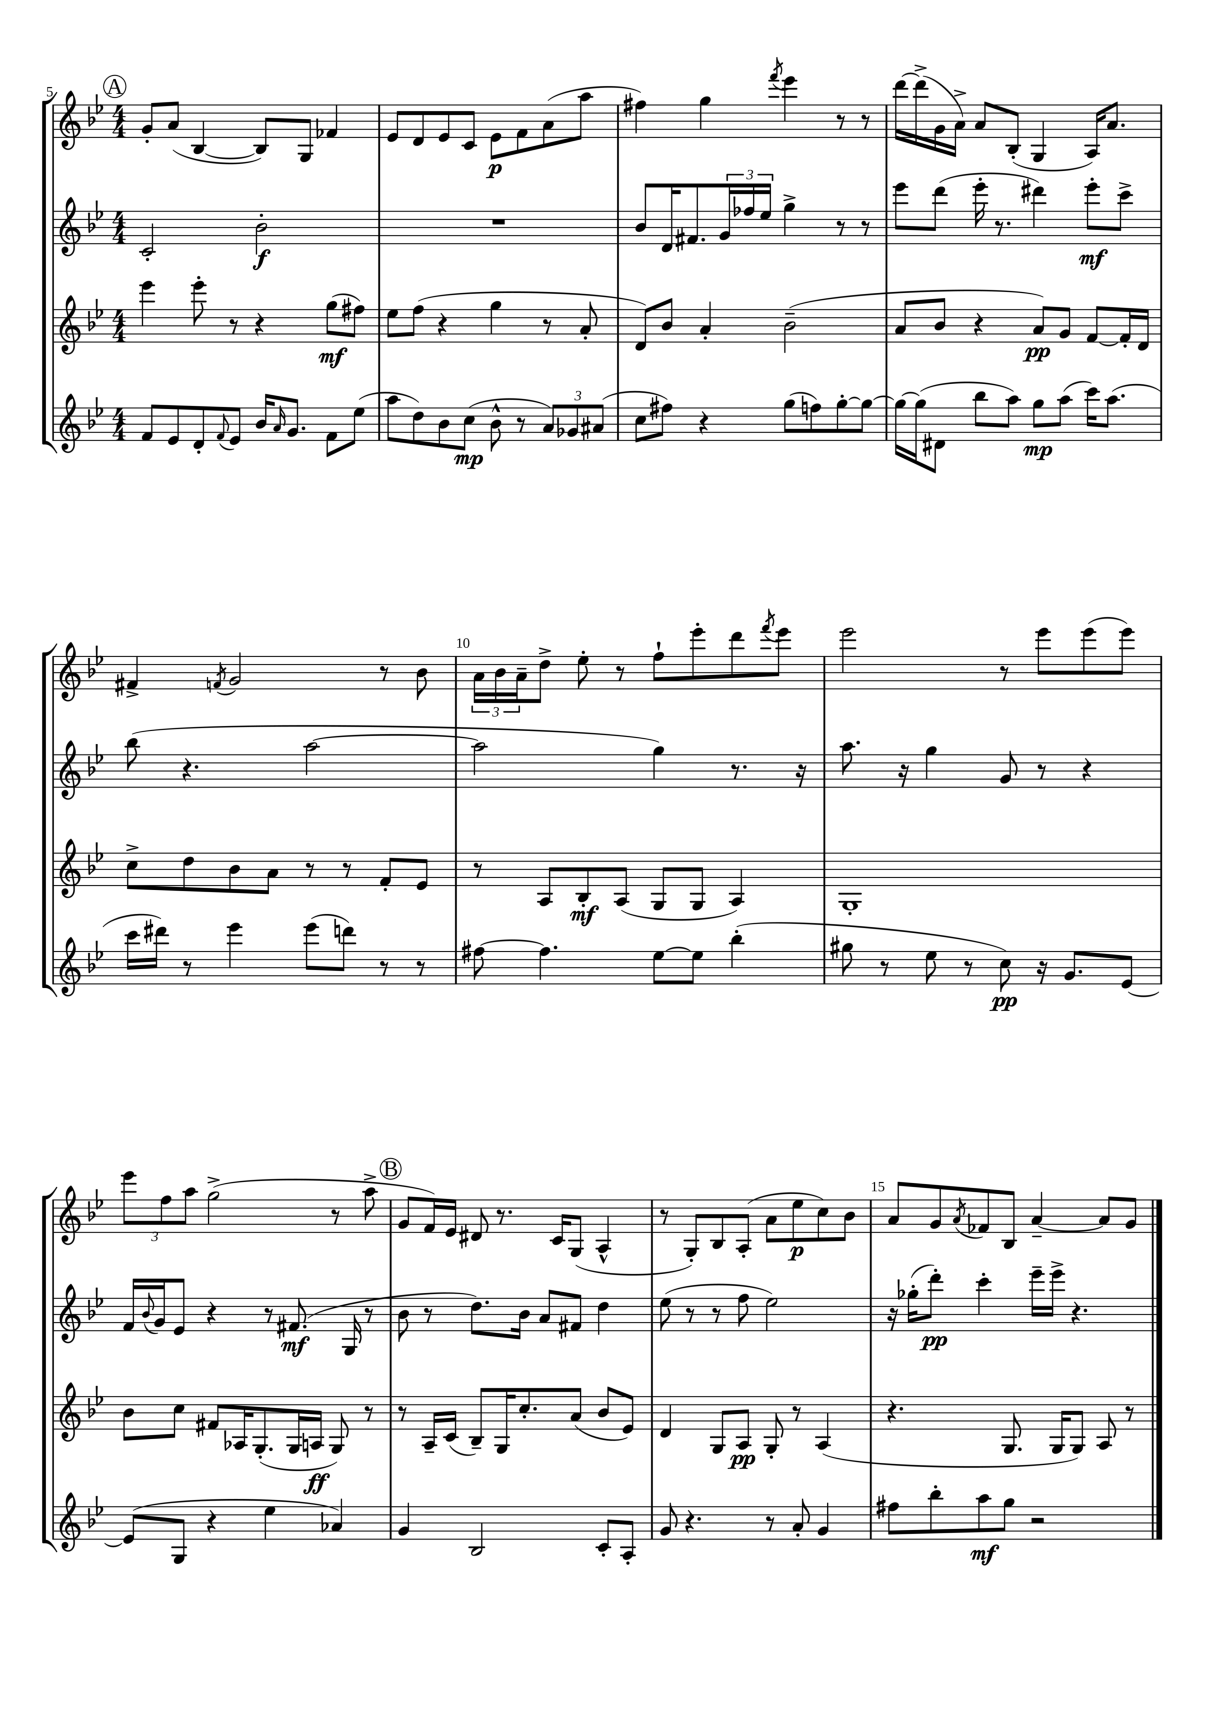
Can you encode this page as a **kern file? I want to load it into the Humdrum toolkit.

**kern	**kern	**kern	**kern
*staff4	*staff3	*staff2	*staff1
*clefG2	*clefG2	*clefG2	*clefG2
*k[b-e-]	*k[b-e-]	*k[b-e-]	*k[b-e-]
*M4/4	*M4/4	*M4/4	*M4/4
8f/L	4eee-\	2c'/	8g'/L
8e-/	.	.	(8a/J
8d'/	8eee-'\	.	[4B-/
8qqf/	.	.	.
8e-/J	8r	.	.
16b-/LK	4r	2b-'\	8B-/]L)
16qqa/	.	.	.
8.g/J	.	.	.
.	.	.	8G/J
8f\L	(8gg\L	.	4f-/
(8ee-\J	8ff#\J)	.	.
=	=	=	=
8aa\L	8ee-\L	1r	8e-/L
8dd\)	(8ff\J	.	8d/
8b-\	4r	.	8e-/
(8cc\J	.	.	8c/J
8b-^^\	4gg\	.	8e-\L
8r	.	.	8f\
12a/L)	8r	.	(8a\
12g-/	.	.	.
.	8a'/	.	8aa\J
(12a#/J	.	.	.
=	=	=	=
8cc\L	8d/L)	8b-/L	4ff#\)
8ff#\J)	8b-/J	16d/K	.
.	.	8.f#/	.
4r	4a'/	.	4gg\
.	.	24g/L	.
.	.	24ff-/	.
.	.	24ee-/JJ	.
.	.	.	8qfff/
(8gg\L	(2b-~\	4gg^\	4eee-\
8ff\)	.	.	.
[8gg'\	.	8r	8r
8gg\_J	.	8r	8r
=	=	=	=
16gg\_LL	8a/L	8eee-\L	[16ddd\LL
(16gg\]J	.	.	(16ddd^\]
8d#\J	8b-/J	(8ddd\J	16g\
.	.	.	16a^\JJ)
8bb-\L	4r	16eee-'\	8a/L
.	.	8.r	.
8aa\J)	.	.	(8B-'/J
8gg\L	8a/L)	4ddd#\)	4G/
(8aa\J	8g/J	.	.
16ccc\LK)	[8f/L	8eee-'\L	16A/LK)
(8.aa\J	.	.	8.a/J
.	16f'/]L	8ccc^\J	.
.	16d/JJ	.	.
=	=	=	=
16ccc\LL	8cc^\L	(8bb-\	4f#^/
16ddd#\JJ)	.	.	.
8r	8dd\	4.r	.
.	.	.	8qf/
4eee-\	8b-\	.	2g/
.	8a\J	.	.
(8eee-\L	8r	[2aa\	.
8ddd\J)	8r	.	.
8r	8f'/L	.	8r
8r	8e-/J	.	8b-\
=	=	=	=
[8ff#\	8r	2aa\]	24a\LL
.	.	.	24b-\
.	.	.	24a~\J
4.ff#\]	8A/L	.	8dd^\J
.	8B-'/	.	8ee-'\
.	(8A/J	.	8r
[8ee-\L	8G/L	4gg\)	8ff`\L
8ee-\]J	8G/J	.	8eee-'\
(4bb-'\	4A/)	8.r	8ddd\
.	.	.	8qfff/
.	.	.	8eee-\J
.	.	16r	.
=	=	=	=
8gg#\	1G'	8.aa\	2eee-\
8r	.	.	.
.	.	16r	.
8ee-\	.	4gg\	.
8r	.	.	.
8cc\)	.	8g/	8r
16r	.	8r	8eee-\L
8.g/L	.	.	.
.	.	4r	(8eee-\
[8e-/J	.	.	8eee-\J)
=	=	=	=
(8e-/]L	8b-\L	16f/LL	12eee-\L
.	.	8qqb-/	.
.	.	16g/J	.
.	.	.	12ff\
8G/J	8cc\J	8e-/J	.
.	.	.	12aa\J
4r	8f#/L	4r	(2gg^\
.	16A-/K	.	.
.	(8.G'/	.	.
4ee-\	.	8r	.
.	16G/L	(8.f#/	.
.	16A/JJ	.	.
4a-/)	8G/)	.	8r
.	.	16G/	.
.	8r	8r	8aa^\
=	=	=	=
4g/	8r	8b-\	8g/L
.	16A~/LL	8r	16f/L)
.	(16c/JJ	.	16e-/JJ
2B-/	8B-~/L)	8.dd\L)	8d#/
.	16G/K	.	8.r
.	8.cc'/	16b-\Jk	.
.	.	8a/L	.
.	.	.	16c/LK
.	(8a/J	8f#/J	(8G/J
8c'/L	8b-/L	4dd\	4A^^/
8A'/J	8e-/J)	.	.
=	=	=	=
8g/	4d/	(8ee-\	8r
4.r	.	8r	8G'/L)
.	8G/L	8r	8B-/
.	8A/J	8ff\	(8A'/J
8r	8G'/	2ee-\)	8a\L
8a'/	8r	.	8ee-\
4g/	(4A/	.	8cc\)
.	.	.	8b-\J
=	=	=	=
8ff#\L	4.r	16r	8a/L
.	.	(16gg-'\LK	.
8bb-'\	.	8ddd'\J)	8g/
.	.	.	8qa/
8aa\	.	4ccc'\	8f-/
8gg\J	8.G/	.	8B-/J
2r	.	16eee-~\LL	[4a~/
.	16G/LK	16eee-^\JJ	.
.	8G/J)	4.r	.
.	8A/	.	8a/]L
.	8r	.	8g/J
==	==	==	==
*-	*-	*-	*-
